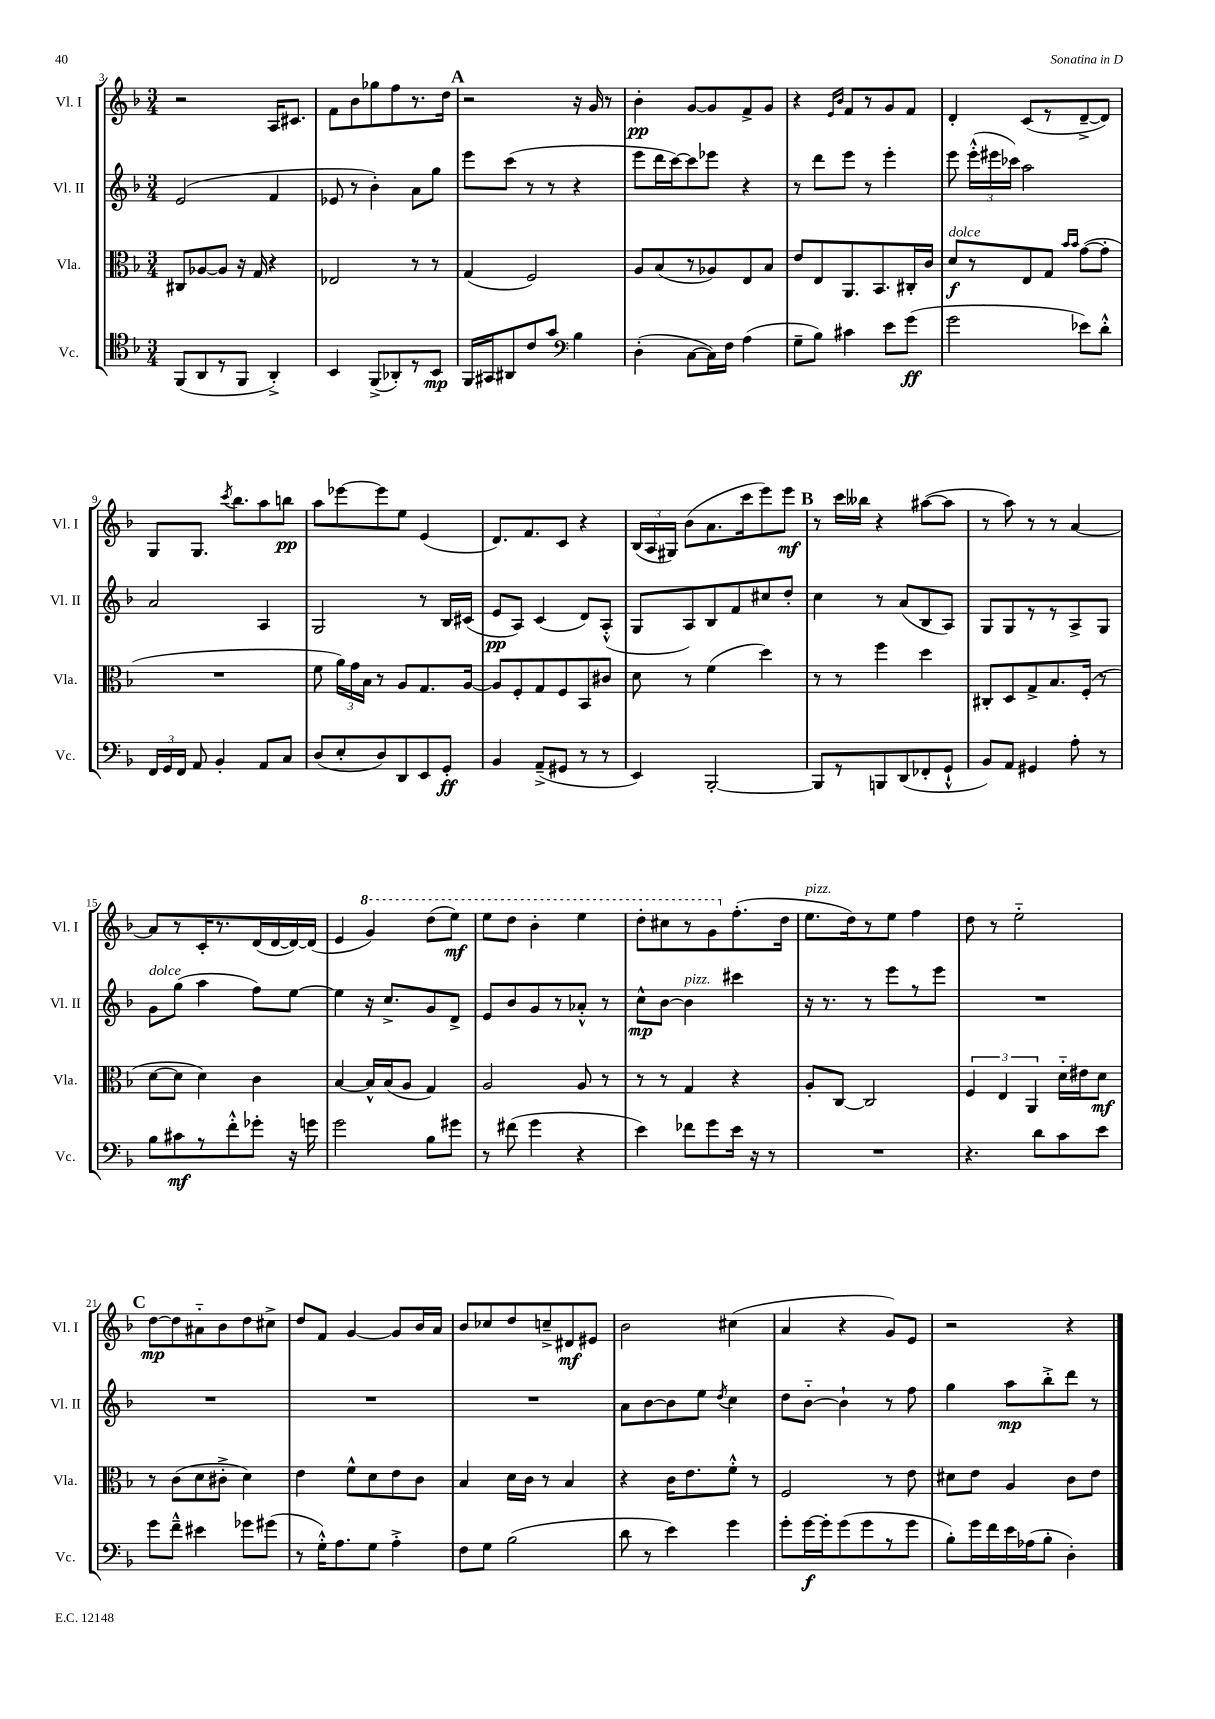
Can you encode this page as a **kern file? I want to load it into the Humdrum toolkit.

**kern	**kern	**kern	**kern
*staff4	*staff3	*staff2	*staff1
*clefC4	*clefC3	*clefG2	*clefG2
*k[b-]	*k[b-]	*k[b-]	*k[b-]
*M3/4	*M3/4	*M3/4	*M3/4
(8FF	8C#	(2e	2r
8AA	[8A-	.	.
8r	8A-]	.	.
8FF	16r	.	.
.	16G	.	.
4AA'^)	4r	4f	16A
.	.	.	8.c#
=	=	=	=
4BB-	2E-	8e-	8f
.	.	8r	8b-
(8FF^	.	4b-')	8gg-
8AA-')	.	.	8ff
8r	8r	8a	8.r
8BB-	8r	8gg	.
.	.	.	16dd
=	=	=	=
16FF	(4G	8eee	2r
16GG#	.	.	.
8AA#	.	(8ccc	.
8c	2F)	8r	.
8g	.	8r	.
*clefF4	*	*	*
4B-	.	4r	16r
.	.	.	16g
.	.	.	8r
=	=	=	=
(4D'	8A	8eee	4b-'
.	(8B-	16ddd	.
.	.	[16ccc)	.
[8C	8r	8ccc]	[8g
16C])	8A-)	8eee-	8g]
16F	.	.	.
(4A	8E	4r	8f^
.	8B-	.	8g
=	=	=	=
8G~	8e	8r	4r
8B-)	8E	8ddd	.
.	.	.	16qqe
.	.	.	16qqb-
4c#	8.AA	8eee	8f
.	.	8r	8r
.	8.BB-	.	.
8e	.	4eee'	8g
(8g	16C#'	.	8f
.	16c	.	.
=	=	=	=
2g	8d	8eee	4d'
.	8r	(24eee'^^	.
.	.	24eee#	.
.	.	24ccc-)	.
.	8E	2aa	(8c
.	8G	.	8r
.	16qqb-	.	.
.	16qqb-	.	.
8e-)	([8g	.	[8d~^
8d'^^	8g']	.	8d])
=	=	=	=
24FF	2.r	2a	8G
24GG	.	.	.
24FF	.	.	.
8AA	.	.	8.G
4BB-'	.	.	.
.	.	.	8qccc
.	.	.	8.bb-
8AA	.	4A	8aa
8C	.	.	8bb
=	=	=	=
(8D	8f	2G	8aa
8E'	24a)	.	[8eee-
.	24g	.	.
.	24B-	.	.
8D)	8r	.	8eee-]
8DD	8A	.	8ee
8EE	8.G	8r	(4e
8GG'	.	16B-	.
.	[16A	(16c#	.
=	=	=	=
4BB-	8A]	8e	8.d)
.	8F'	8A)	.
.	.	.	8.f
(8AA~^	8G	(4c	.
8GG#	8F	.	8c
8r	8BB-	8d)	4r
8r	8c#	(8A'^^	.
=	=	=	=
4EE)	8d	8G	(24B-
.	.	.	24A
.	.	.	24G#)
.	8r	8A)	(8b-
[2BBB-'	(4f	8B-	8.a
.	.	8f	.
.	.	.	16ccc
.	4dd)	8cc#	8eee)
.	.	8dd'	8eee
=	=	=	=
8BBB-]	8r	4cc	8r
8r	8r	.	16ccc
.	.	.	16bb--
8BBB	4ff	8r	4r
(8DD	.	(8a	.
8FF-'	4dd	8B-	([8aa#
8GG`^^	.	8A)	8aa#]
=	=	=	=
8BB-)	8C#'	8G	8r
8AA	8D	8G	8aa)
4GG#	8G^	8r	8r
.	8.B-	8r	8r
8A'	.	8A^	[4a
.	(16F'	.	.
8r	8r	8G	.
=	=	=	=
8B-	[8d	8g	8a]
8c#	8d]	(8gg	8r
8r	4d)	4aa	16c'
.	.	.	8.r
8f'^^	.	.	.
8g-'	4c	8ff)	(16d
.	.	.	[16d
16r	.	[8ee	16d_)
16g	.	.	(16d]
=	=	=	=
2g	[4B-	4ee]	4e
.	16B-^^]	16r	4gg)
.	(16B-	8.cc^	.
.	8A	.	.
8B-	4G)	8g	(8ddd
8g#	.	8d^	8eee)
=	=	=	=
8r	2A	8e	8eee
(8f#	.	8b-	8ddd
4g	.	8g	4bb-'
.	.	8r	.
4r	8A	8a-'^^	4eee
.	8r	8r	.
=	=	=	=
4e)	8r	8cc^^	8ddd'
.	8r	[8b-	8ccc#
8f-	4G	4b-]	8r
8g	.	.	8gg
16e	4r	4ccc#	(8.ff'
16r	.	.	.
8r	.	.	.
.	.	.	16dd
=	=	=	=
2.r	8A'	16r	8.ee
.	.	8.r	.
.	[8C	.	.
.	.	.	16dd)
.	2C]	8r	8r
.	.	8eee	8ee
.	.	8r	4ff
.	.	8eee	.
=	=	=	=
4.r	6F	2.r	8dd
.	.	.	8r
.	6E	.	.
.	.	.	2ee'~
.	6AA	.	.
8d	.	.	.
8c	16d'~	.	.
.	16e#	.	.
8e	8d	.	.
=	=	=	=
8g	8r	2.r	[8dd
8f~^^	(8c	.	8dd]
4e#	8d	.	8a#'~
.	8c#'^	.	8b-
8g-	4d)	.	8dd
(8g#	.	.	8cc#^
=	=	=	=
8r	4e	2.r	8dd
16G'^^)	.	.	8f
8.A	.	.	.
.	8f^^	.	[4g
8G	8d	.	.
4A'^	8e	.	8g]
.	8c	.	16b-
.	.	.	16a
=	=	=	=
8F	4B-	2.r	8b-
8G	.	.	8cc-
(2B-	16d	.	8dd
.	16c	.	.
.	8r	.	8cc~^
.	4B-	.	8d#
.	.	.	8e#
=	=	=	=
8d	4r	8a	2b-
8r	.	[8b-	.
4e)	16c	8b-]	.
.	8.e	.	.
.	.	8ee	.
.	.	8qdd	.
4g	8f'^^	4cc	(4cc#
.	8r	.	.
=	=	=	=
8g'	2F	8dd	4a
[16g	.	[8b-'~	.
16g']	.	.	.
(8g	.	4b-`]	4r
8g	.	.	.
8r	8r	8r	8g)
8g	8e	8ff	8e
=	=	=	=
8B-')	8d#	4gg	2r
16g	8e	.	.
16f	.	.	.
16e	4A	8aa	.
(16A-	.	.	.
8B-'	.	8bb-'^	.
4D')	8c	8ddd	4r
.	8e	8r	.
==	==	==	==
*-	*-	*-	*-
